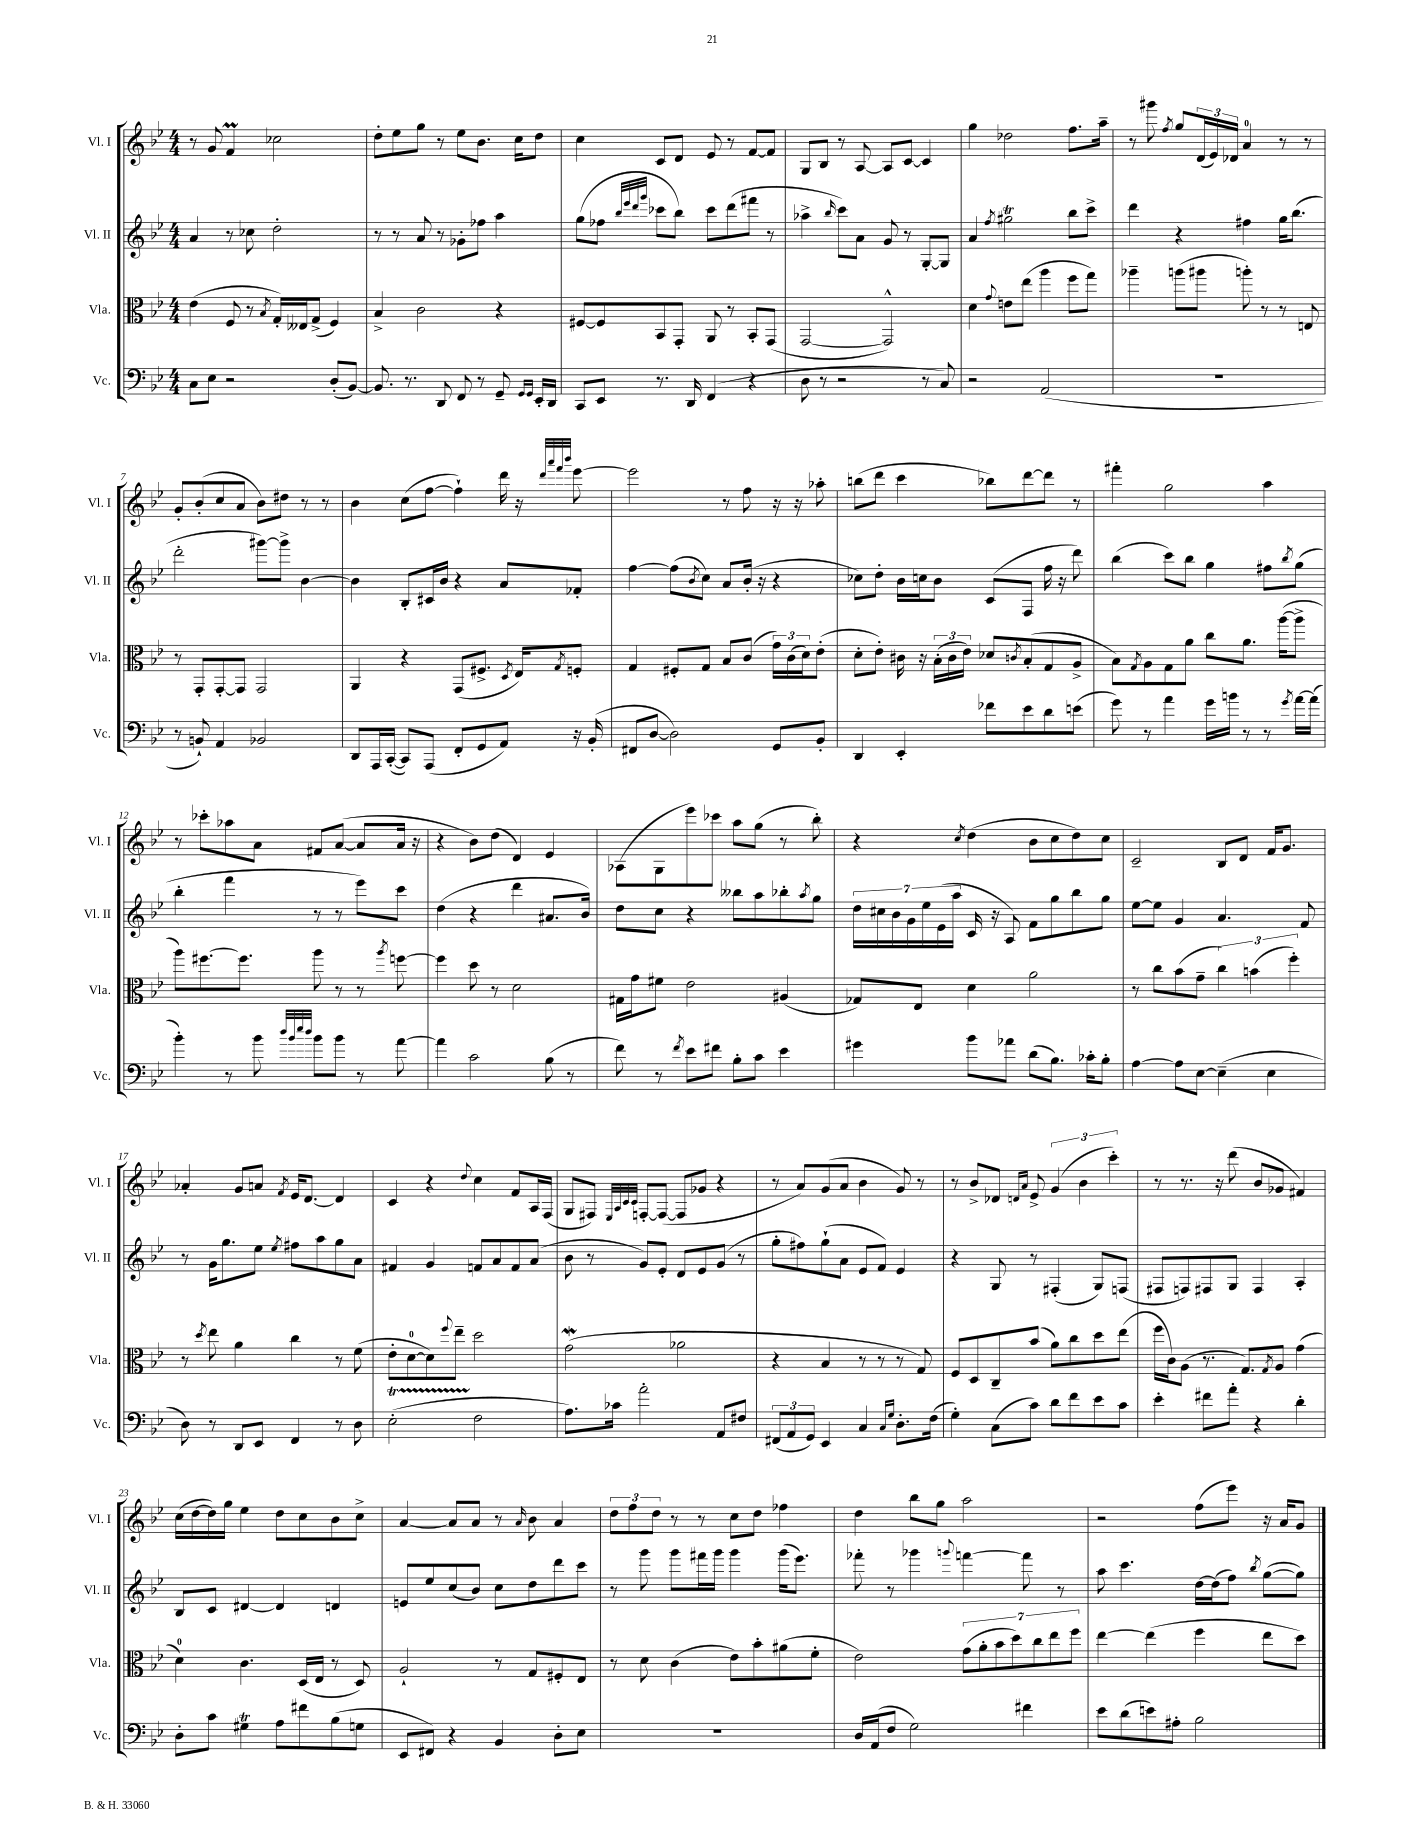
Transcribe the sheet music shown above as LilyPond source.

<<
\new StaffGroup <<
\new Staff = "s0" \with { instrumentName = "Vl. I" shortInstrumentName = "Vl. I" } {
    \clef treble \key bes \major \numericTimeSignature \time 4/4
    r8 g'8 f'4\prall ces''2 |
    d''8-. ees''8 g''8 r8 ees''8 bes'8. c''16 d''8 |
    c''4 c'8 d'8 ees'8 r8 f'8~ f'8 |
    g8 bes8 r8 a8~ a8 c'8~ c'4 |
    g''4 des''2 f''8. a''16-- |
    r8 gis'''8 \acciaccatura { f''8 } g''8 \tuplet 3/2 { d'16( ees'16) des'16 } a'4-0 r8 r8 |
    g'8-. bes'8-.( c''8 a'8 bes'8) dis''8 r8 r8 |
    bes'4 c''8( f''8~ f''4-!) d'''16 r16 \grace { d'''32 a'''32 f'''32 bes'''32 } ees'''8~ |
    ees'''2 r8 f''8 r16 r16 aes''8-. |
    b''8( d'''8 c'''4 bes''8) d'''8~ d'''8 r8 |
    fis'''4-. g''2 a''4 |
    r8 ces'''8-. aes''8 a'8 fis'8 a'8~( a'8 a'16 r16 |
    r4 bes'8) d''8( d'4) ees'4 |
    aes8( g8 ees'''8) ces'''8 a''8 g''8( r8 bes''8-.) |
    r4 \acciaccatura { c''8 } d''4( bes'8 c''8 d''8) c''8 |
    c'2-- bes8 d'8 f'16 g'8. |
    aes'4-. g'8 a'8 \acciaccatura { f'8 } ees'16 d'8.~ d'4 |
    c'4 r4 \appoggiatura { d''8 } c''4 f'8 a16 f16( |
    g8 fis8) \grace { ees32 a32 c'32 c'32 } f8~-. f8~( f8 ges'8 r4 |
    r8 a'8) g'8( a'8 bes'4 g'8) r8 |
    r8 bes'8-> des'8 \grace { d'16 a'16 } ees'8-> \tuplet 3/2 { g'4( bes'4 c'''4-.) } |
    r8 r8. r16 d'''8( bes'8 ges'8 fis'4) |
    c''16( d''16~ d''16) g''16 ees''4 d''8 c''8 bes'8 c''8-> |
    a'4~ a'8 a'8 r8 \grace { a'16 } bes'8 a'4 |
    \tuplet 3/2 { d''8 f''8 d''8 } r8 r8 c''8 d''8 fes''4 |
    d''4 bes''8 g''8 a''2 |
    r2 f''8( ees'''8) r16 a'16 g'8 \bar "|." |
}
\new Staff = "s1" \with { instrumentName = "Vl. II" shortInstrumentName = "Vl. II" } {
    \clef treble \key bes \major \numericTimeSignature \time 4/4
    a'4 r8 ces''8 d''2-. |
    r8 r8 a'8 r8 ges'8-. fes''8 a''4 |
    g''8( fes''8 \grace { bes''32 ees'''32 d'''32 g'''32 } ces'''8 bes''8) ces'''8 d'''8( fis'''8 r8 |
    aes''4-> \grace { bes''16 } c'''8) a'8 g'8 r8 g8~-. g8 |
    a'4 \acciaccatura { f''8 } gis''2\trill bes''8 c'''8-> |
    d'''4 r4 fis''4 g''16 bes''8.( |
    d'''2-. gis'''8~) gis'''8-> bes'4~ |
    bes'4 bes8-. cis'16 bes'16 r4 a'8 fes'8-. |
    f''4~ f''8( \acciaccatura { bes'8 } c''8) a'8 bes'16-.( r16 r4 |
    ces''8) d''8-. bes'16 c''16 bes'8 c'8( f8 f''16 r16 d'''8) |
    bes''4( c'''8) bes''8 g''4 fis''8 \acciaccatura { bes''8 } g''8( |
    bes''4-. f'''4 r8 r8 ees'''8) c'''8 |
    d''4( r4 d'''4 ais'8. bes'16) |
    d''8 c''8 r4 beses''8 a''8 bes''8-. \acciaccatura { a''8 } g''8 |
    \tuplet 7/4 { d''16 cis''16 bes'16 g'16 ees''16 ees'16( a''16 } c'16 r16 a8) f'8 g''8 bes''8 g''8 |
    ees''8~ ees''8 g'4 a'4. f'8 |
    r8 g'16 g''8. ees''8 \acciaccatura { ees''8 } fis''8 a''8 g''8 a'8 |
    fis'4 g'4 f'8 a'8 f'8 a'8( |
    bes'8 r8 g'8) ees'8-. d'8 ees'8 g'8( r8 |
    g''8-. fis''8) g''8-!( a'8 ees'8 f'8) ees'4 |
    r4 g8 r8 fis4-.( g8) f8( |
    fis8 f8) fis8 g8 fis4 a4-. |
    bes8 c'8 dis'4~ dis'4 d'4 |
    e'8 ees''8 c''8( bes'8) c''8 d''8 d'''8 c'''8 |
    r8 g'''8 g'''8 fis'''16 g'''16 g'''4 g'''16( ees'''8.) |
    fes'''8-. r8 ges'''4 \appoggiatura { g'''8 } f'''4~ f'''8 r8 |
    a''8 c'''4. d''16~ d''16( f''8) \acciaccatura { bes''8 } g''8~( g''8) \bar "|." |
}
\new Staff = "s2" \with { instrumentName = "Vla." shortInstrumentName = "Vla." } {
    \clef alto \key bes \major \numericTimeSignature \time 4/4
    ees'4( f8 r8 \acciaccatura { bes8 } g16-.) eeses16 g8->( f4) |
    bes4-> c'2 r4 |
    fis8~ fis8 bes,8 g,8-. a,8 r8 bes,8-. g,8( |
    g,2~ g,2-^) |
    d'4 \appoggiatura { g'8 } e'8 ees''8( a''4 f''8 g''8) |
    aes''4-- a''8( ais''8 a''8-.) r8 r8 e8 |
    r8 g,8-. g,8~-. g,8 g,2 |
    a,4 r4 g,8( fis8.-> \acciaccatura { d8 } ees16) \acciaccatura { g8 } f8-. |
    g4 fis8-. g8 bes8 c'8( \tuplet 3/2 { g'16) c'16( d'16) } ees'8-.( |
    d'8-. ees'8-.) cis'16 r16 \tuplet 3/2 { bes16-.( cis'16 ees'16) } des'8 \acciaccatura { c'8 } bes8-.( g8 a8-> |
    bes8) \acciaccatura { g8 } a8 g8 a'8 c''8 a'8. a''16~( a''8-> |
    a''8) fis''8.~ fis''8. a''8 r8 r8 \acciaccatura { a''8 } f''8~ |
    f''4 d''8 r8 d'2 |
    gis16 g'16 fis'8 ees'2 ais4( |
    ges8) ees8 d'4 a'2 |
    r8 c''8 bes'8( g'8-- \tuplet 3/2 { c''4) b'4( f''4-.) } |
    r8 \acciaccatura { d''8 } ees''8 a'4 c''4 r8 f'8( |
    ees'8-. d'8-0~ d'8) \appoggiatura { f''8 } ees''8-- d''2 |
    g'2\mordent( aes'2 |
    r4 bes4 r8 r8 r8 g8) |
    f8 d8 c8-- bes'8( a'8) c''8 d''8 ees''8( |
    f''16 c'16) a8( r8. g8.) \acciaccatura { g8 } a8 g'4( |
    d'4-0) c'4. d16( ees16 r8 d8) |
    a2-! r8 g8 fis8-. ees8 |
    r8 d'8 c'4( ees'8) bes'8-. ais'8( f'8-. |
    ees'2) \tuplet 7/4 { g'8( a'8-. bes'8 d''8) c''8 ees''8 f''8 } |
    ees''4~ ees''4( f''4 ees''8 d''8) \bar "|." |
}
\new Staff = "s3" \with { instrumentName = "Vc." shortInstrumentName = "Vc." } {
    \clef bass \key bes \major \numericTimeSignature \time 4/4
    c8 ees8 r2 d8-.( bes,8~) |
    bes,8. r8. d,8 f,8 r8 g,8-- \grace { g,16 g,16 } ees,16-. d,16 |
    c,8 ees,8 r8. d,16 f,4( r4 |
    d8 r8 r2 r8 c8) |
    r2 a,2( |
    R1 |
    r8 b,8-!) a,4 bes,2 |
    d,8 a,,16 c,16~-.( c,8) a,,8( f,8-. g,8 a,8) r16 bes,16-.( |
    fis,8 d8~ d2) g,8 bes,8-. |
    d,4 ees,4-. fes'8 ees'8 d'8 e'8( |
    g'8) r8 a'4 g'16 b'16 r8 r8 \acciaccatura { g'8 } a'16~ a'16( |
    bes'4-.) r8 bes'8 \grace { d''32 bes'32 ees''32 d''32 } bes'8 bes'8 r8 a'8~ |
    a'4 c'2 bes8( r8 |
    f'8) r8 \acciaccatura { f'8 } ees'8 fis'8 bes8-. c'8 ees'4 |
    gis'4 bes'8 aes'8 d'8( bes8.) ces'16-. bes8-. |
    a4~ a8 ees8~ ees4--( ees4 |
    d8) r8 d,8 ees,8 f,4 r8 d8 |
    ees2-.\startTrillSpan( f2\stopTrillSpan |
    a8.) ces'16 a'2-. a,8 fis8 |
    \tuplet 3/2 { fis,8( a,8 g,8) } ees,4 c4 \grace { c16 g16 } d8.-. f16( |
    g4-.) c8( c'8) d'8 f'8 ees'8 c'8 |
    ees'4-. fis'8 a'8-. r4 d'4-. |
    d8-. c'8 gis4\trill a8 fis'8 bes8( g8 |
    ees,8 fis,8) r4 bes,4 d8-. ees8 |
    R1 |
    d16 a,16( f8 g2) fis'4 |
    ees'8 d'8( e'8) ais8-. bes2 \bar "|." |
}
>>
>>
